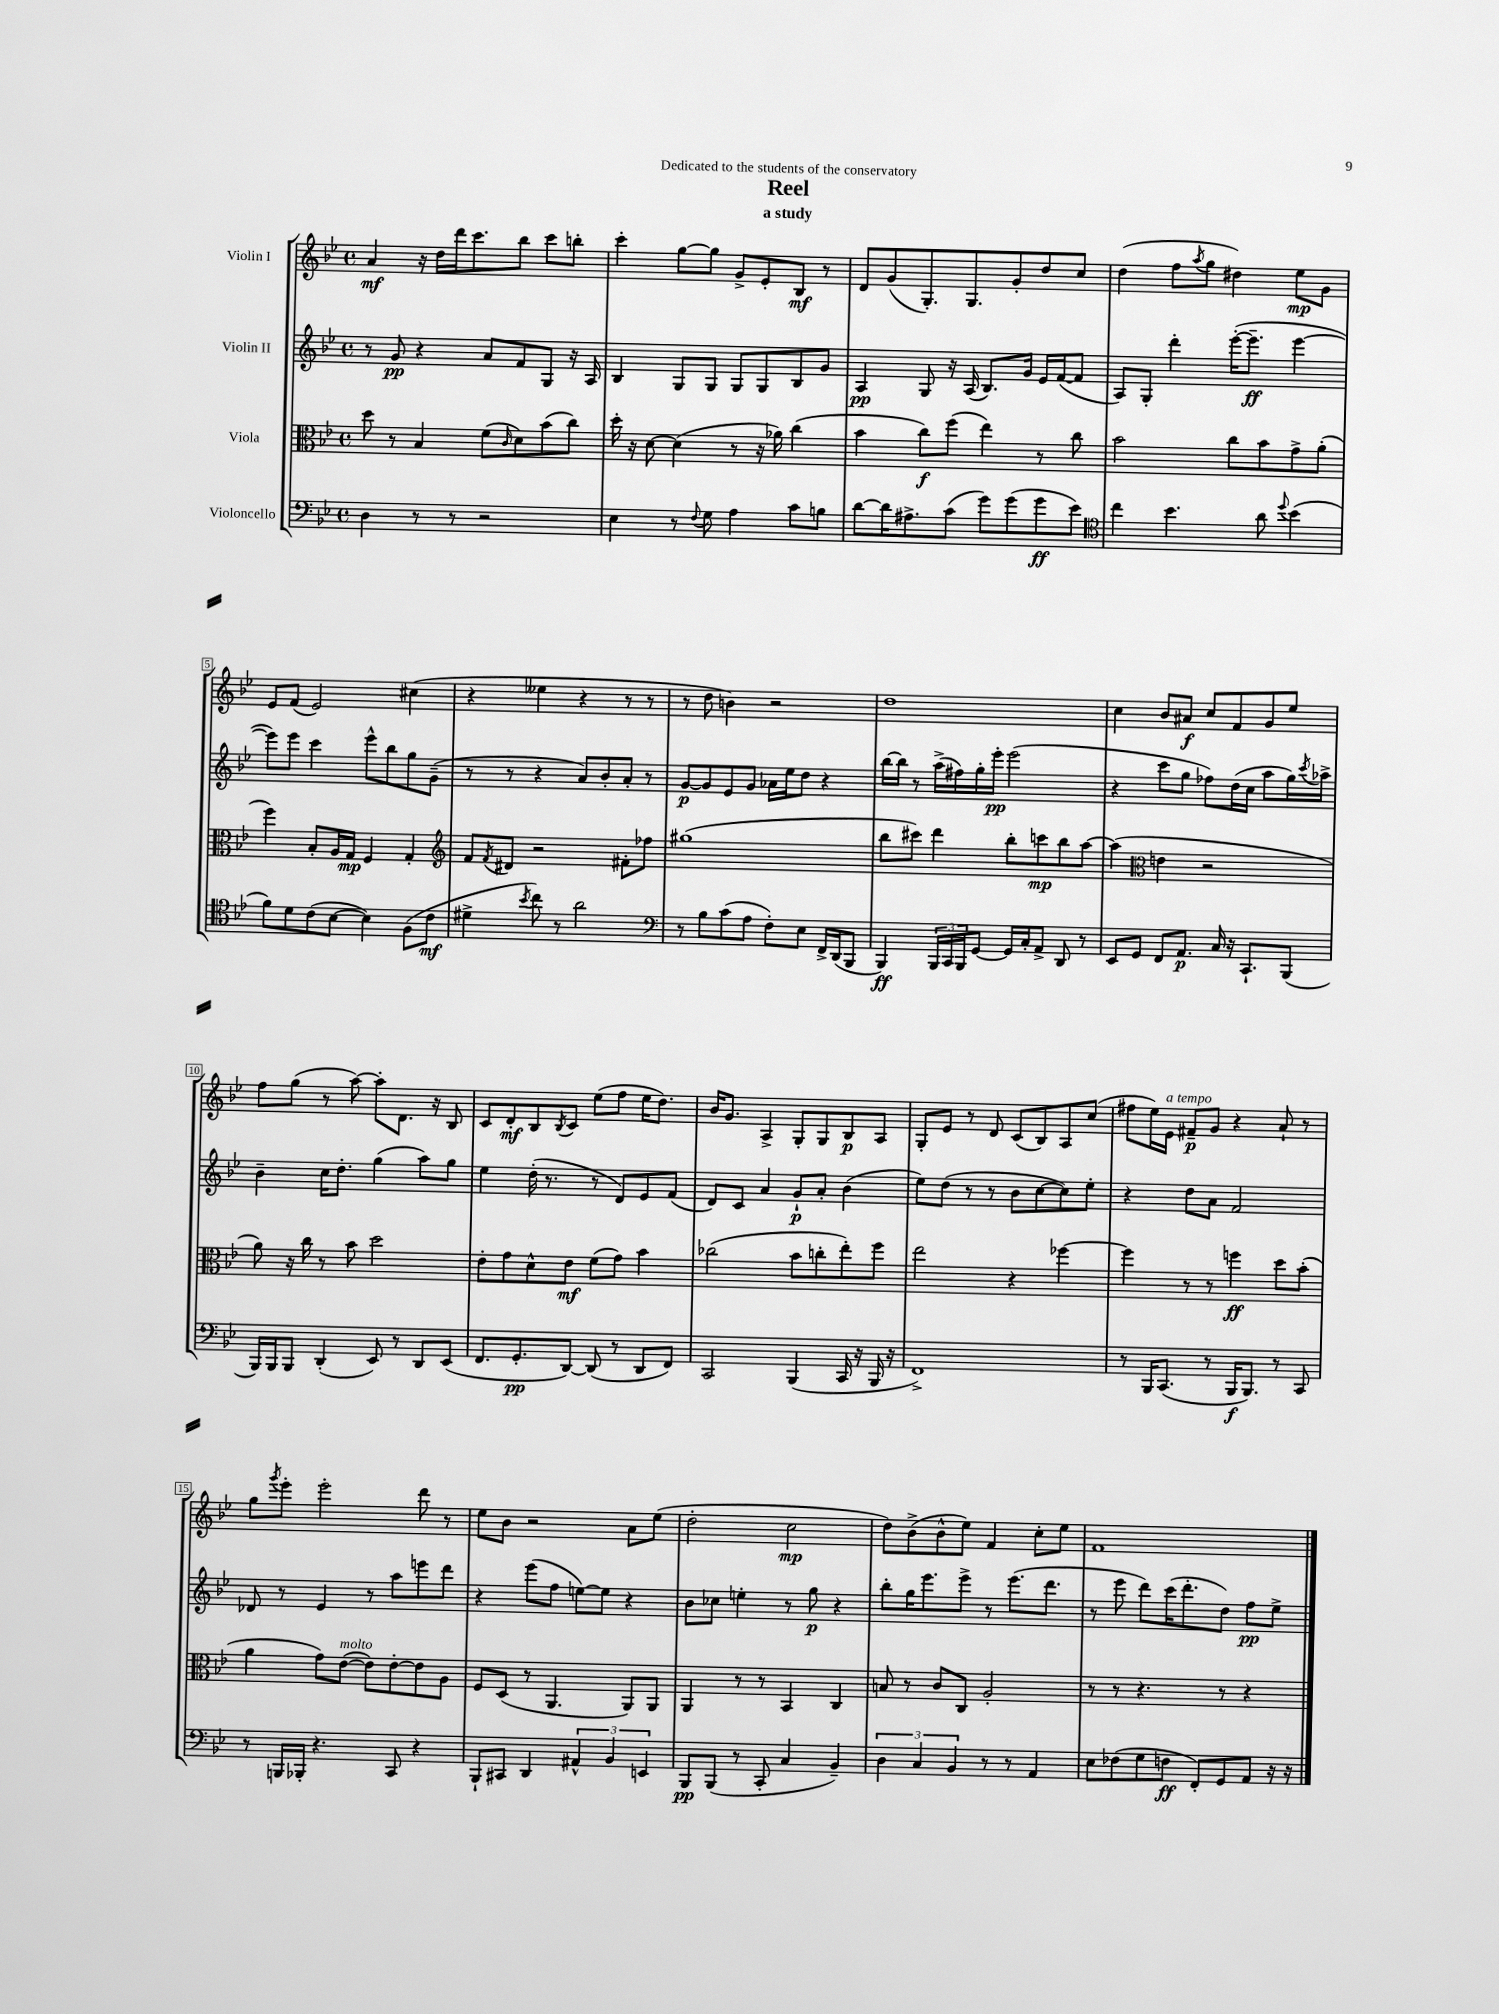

**kern	**dynam	**kern	**dynam	**kern	**dynam	**kern	**dynam
*part4	*part4	*part3	*part3	*part2	*part2	*part1	*part1
*staff4	*staff4	*staff3	*staff3	*staff2	*staff2	*staff1	*staff1
*I"Violoncello	*	*I"Viola	*	*I"Violin II	*	*I"Violin I	*
*clefF4	*	*clefC3	*	*clefG2	*	*clefG2	*
*k[b-e-]	*	*k[b-e-]	*	*k[b-e-]	*	*k[b-e-]	*
*M4/4	*	*M4/4	*	*M4/4	*	*M4/4	*
*met(c)	*	*met(c)	*	*met(c)	*	*met(c)	*
=1	=1	=1	=1	=1	=1	=1	=1
4D\	.	8dd\	.	8r	.	4a/	mf
.	.	8r	.	8g/	pp	.	.
8r	.	4B-/	.	4r	.	16r	.
.	.	.	.	.	.	16dd\LL	.
8r	.	.	.	.	.	16ddd\J	.
.	.	.	.	.	.	8.ccc\	.
2r	.	(8f\L	.	8a/L	.	.	.
.	.	16qqc/	.	.	.	.	.
.	.	8d\)	.	8f/	.	8bb-\J	.
.	.	(8b-\	.	8G/J	.	8ccc\L	.
.	.	8cc\J)	.	16r	.	8bbn'\J	.
.	.	.	.	16A/	.	.	.
=2	=2	=2	=2	=2	=2	=2	=2
4E-\	.	16dd'\	.	4B-/	.	4ccc'\	.
.	.	16r	.	.	.	.	.
.	.	[8d\	.	.	.	.	.
8r	.	(4d\]	.	8G/L	.	[8gg\L	.
8qqF/	.	.	.	.	.	.	.
8G\	.	.	.	8G/J	.	8gg\J]	.
4A\	.	8r	.	8G/L	.	8g^/L	.
.	.	16r	.	8G/	.	8e-'/	.
.	.	16a-X\)	.	.	.	.	.
8c\L	.	(4cc\	.	8B-/	.	8B-/J	mf
8Bn\J	.	.	.	8g/J	.	8r	.
=3	=3	=3	=3	=3	=3	=3	=3
[8d\L	.	4b-\	.	4A/	pp	8d/L	.
16d\K]	.	.	.	.	.	(8g/	.
8.A#X^\	.	.	.	.	.	.	.
.	.	8cc\L)	f	8G/	.	8.G'/)	.
(8c\J	.	(8ff\J	.	16r	.	.	.
.	.	.	.	(16A/	.	8.G/	.
8g\L)	.	4ee-\)	.	8.B-/L)	.	.	.
(8g\	.	.	.	.	.	8g'/	.
.	.	.	.	16g/Jk	.	.	.
8g\	ff	8r	.	16e-/LL	.	8dd/	.
.	.	.	.	([16f/J	.	.	.
8e-\J)	.	8cc\	.	8f/J]	.	8cc/J	.
=4	=4	=4	=4	=4	=4	=4	=4
*clefC4	*	*	*	*	*	*	*
4cc\	.	2b-\	.	8A/L)	.	(4dd\	.
.	.	.	.	8G'/J	.	.	.
4.b-\	.	.	.	4ddd'\	.	8ff\L	.
.	.	.	.	.	.	8qaa/	.
.	.	.	.	.	.	8gg\J	.
.	.	8cc\L	.	([16eee-'\KL	.	4dd#X\)	.
.	.	.	.	8.eee-~\J]	ff	.	.
8a\	.	8b-\	.	.	.	.	.
8qqdd/	.	.	.	.	.	.	.
(4b-\	.	8g^\	.	[4eee-\	.	8ee-\L	mp
.	.	(8a'\J	.	.	.	8g\J	.
!!LO:LB:g=z
=5	=5	=5	=5	=5	=5	=5	=5
8f\L)	.	4ff\)	.	8eee-\L])	.	8e-/L	.
8d\	.	.	.	8eee-\J	.	(8f/J	.
(8c\	.	8B-'/L	.	4ccc\	.	2e-/)	.
[8B-\J	.	16A/L	.	.	.	.	.
.	.	16G/JJ	mp	.	.	.	.
4B-\])	.	4F/	.	8eee-^^\L	.	.	.
.	.	.	.	8bb-\	.	.	.
(8F\L	.	4G'/	.	8gg\	.	(4cc#X\	.
8c\J	mf	.	.	(8g~\J	.	.	.
=6	=6	=6	=6	=6	=6	=6	=6
*	*	*clefG2	*	*	*	*	*
4d#X^\	.	8f/L	.	8r	.	4r	.
.	.	8qf/	.	.	.	.	.
.	.	8d#X/J	.	8r	.	.	.
8qb-/	.	.	.	.	.	.	.
8cc\)	.	2r	.	4r	.	4ee--X\	.
8r	.	.	.	.	.	.	.
2a\	.	.	.	8a/L)	.	4r	.
.	.	.	.	8b-'/	.	.	.
.	.	8f#X'\L	.	8a'/J	.	8r	.
.	.	8ff-X\J	.	8r	.	8r	.
=7	=7	=7	=7	=7	=7	=7	=7
*clefF4	*	*	*	*	*	*	*
8r	.	(1gg#X	.	[8g/L	p	8r	.
8B-\L	.	.	.	8g/]	.	8dd\	.
(8c\	.	.	.	8e-/	.	4bn\)	.
8A\J	.	.	.	8g/J	.	.	.
8F'\L)	.	.	.	16a-X\LL	.	2r	.
.	.	.	.	16ee-\J	.	.	.
8E-\J	.	.	.	8dd\J	.	.	.
16FF^/LL	.	.	.	4r	.	.	.
(16DD/J	.	.	.	.	.	.	.
8BBB-/J	.	.	.	.	.	.	.
=8	=8	=8	=8	=8	=8	=8	=8
4BBB-/)	ff	8bb-\L	.	[16bb-\LL	.	1dd	.
.	.	.	.	16bb-\JJ]	.	.	.
.	.	8ccc#X\J)	.	8r	.	.	.
24BBB-/LL	.	4ddd\	.	(16aa^\LL	.	.	.
24CC/	.	.	.	.	.	.	.
.	.	.	.	16ff#X\)	.	.	.
24BBB-/J	.	.	.	.	.	.	.
[8GG/J	.	.	.	16gg'\	.	.	.
.	.	.	.	16eee-'\JJ	pp	.	.
16GG/LL]	.	8bb-'\L	.	(2eee-\	.	.	.
16C'/J	.	.	.	.	.	.	.
8AA^/J	.	8cccn\	mp	.	.	.	.
8DD/	.	8bb-\	.	.	.	.	.
8r	.	[8aa\J	.	.	.	.	.
=9	=9	=9	=9	=9	=9	=9	=9
8EE-/L	.	(4aa\]	.	4r	.	4cc\	.
8GG/J	.	.	.	.	.	.	.
*	*	*clefC3	*	*	*	*	*
8FF/L	.	4en\	.	8ccc\L	.	8b-/L	.
8.AA/J	p	.	.	8gg\J	.	8a#X/J	f
.	.	2r	.	8ff-X\L)	.	8cc/L	.
16C/	.	.	.	.	.	.	.
16r	.	.	.	(16dd\L	.	8f/	.
8.CC`/L	.	.	.	16cc\JJ	.	.	.
.	.	.	.	8aa\L	.	8g/	.
(8BBB-/J	.	.	.	16gg\L)	.	8ee-/J	.
.	.	.	.	8qccc/	.	.	.
.	.	.	.	16aa-X^\JJ	.	.	.
!!LO:LB:g=z
=10	=10	=10	=10	=10	=10	=10	=10
16BBB-/LL)	.	8a\)	.	4b-~\	.	8ff\L	.
16BBB-/J	.	.	.	.	.	.	.
8BBB-/J	.	16r	.	.	.	(8gg\J	.
.	.	16cc\	.	.	.	.	.
(4DD'/	.	8r	.	16cc\KL	.	8r	.
.	.	.	.	8.dd'\J	.	.	.
.	.	8b-\	.	.	.	[8aa\)	.
8EE-/)	.	2dd\	.	(4gg\	.	8aa'\L]	.
8r	.	.	.	.	.	8.d\J	.
8DD/L	.	.	.	8aa\L)	.	.	.
.	.	.	.	.	.	16r	.
(8EE-/J	.	.	.	8gg\J	.	8B-/	.
=11	=11	=11	=11	=11	=11	=11	=11
8.FF/L	.	8e-'\L	.	4ee-\	.	8c/L	.
.	.	8g\	.	.	.	8d'/	mf
8.GG'/	pp	.	.	.	.	.	.
.	.	8d^^\	.	(16dd'\	.	8B-/	.
.	.	.	.	8.r	.	.	.
.	.	.	.	.	.	8qB-/	.
[8DD/J)	.	8e-\J	mf	.	.	8c/J	.
(8DD/]	.	(8f\L	.	8r	.	(8ee-\L	.
8r	.	8g\J)	.	8d/L)	.	8ff\J	.
8DD/L	.	4b-\	.	8e-/	.	16ee-\KL	.
.	.	.	.	.	.	8.dd\J)	.
8FF/J)	.	.	.	(8f/J	.	.	.
=12	=12	=12	=12	=12	=12	=12	=12
2CC/	.	(2cc-X\	.	8d/L)	.	16b-/KL	.
.	.	.	.	.	.	8.g/J	.
.	.	.	.	8c/J	.	.	.
.	.	.	.	4a/	.	4A^/	.
(4BBB-/	.	8b-\L	.	8g`/L	p	8G'/L	.
.	.	8ccn'\	.	8a'/J	.	8G/	.
16CC/	.	8ee-'\)	.	(4b-\	.	8B-/	p
16r	.	.	.	.	.	.	.
16BBB-/	.	8ff\J	.	.	.	8A/J	.
16r	.	.	.	.	.	.	.
=13	=13	=13	=13	=13	=13	=13	=13
1FF^)	.	2ee-\	.	8ee-\L)	.	8G'/L	.
.	.	.	.	(8dd\J	.	8e-/J	.
.	.	.	.	8r	.	8r	.
.	.	.	.	8r	.	8d/	.
.	.	4r	.	8b-\L	.	(8c/L	.
.	.	.	.	[8cc\	.	8B-/)	.
.	.	[4ff-X\	.	8cc\])	.	8A/	.
.	.	.	.	8ee-'\J	.	(8cc/J	.
=14	=14	=14	=14	=14	=14	=14	=14
8r	.	4ff-\]	.	4r	.	8ff#X\L	.
16BBB-/KL	.	.	.	.	.	16ee-\L)	.
!	!	!	!	!	!	!LO:TX:a:i:t=a tempo	!
(8.CC/J	.	.	.	.	.	16e-\JJ	.
.	.	8r	.	8dd\L	.	8f#X~/L	p
8r	.	8r	.	8a\J	.	8g/J	.
16BBB-/KL	f	4ffn\	ff	2f/	.	4r	.
8.BBB-/J)	.	.	.	.	.	.	.
8r	.	8dd\L	.	.	.	8a`/	.
8CC/	.	(8b-'\J	.	.	.	8r	.
!!LO:LB:g=z
=15	=15	=15	=15	=15	=15	=15	=15
8r	.	4a\	.	8d-X/	.	8gg\L	.
.	.	.	.	.	.	8qggg/	.
16BBBn/LL	.	.	.	8r	.	8eee-'\J	.
16BBB-X'/JJ	.	.	.	.	.	.	.
4.r	.	8g\L)	.	4e-/	.	2eee-'\	.
!	!	!LO:TX:a:i:t=molto	!	!	!	!	!
.	.	([8e-\J	.	.	.	.	.
.	.	8e-\L])	.	8r	.	.	.
8CC/	.	[8e-'\	.	8aa\L	.	.	.
4r	.	8e-\]	.	8eeen\	.	8ddd\	.
.	.	8A\J	.	8ddd\J	.	8r	.
=16	=16	=16	=16	=16	=16	=16	=16
8BBB-`/L	.	8F/L	.	4r	.	8ee-\L	.
8CC#X/J	.	(8D/J	.	.	.	8b-\J	.
4DD/	.	8r	.	(8eee-\L	.	2r	.
.	.	4.AA/	.	8ff\J	.	.	.
6AA#X^^/	.	.	.	[8een\L)	.	.	.
.	.	.	.	8ee\J]	.	.	.
6BB-/	.	.	.	.	.	.	.
.	.	8AA/L)	.	4r	.	8a\L	.
6EEn/	.	.	.	.	.	.	.
.	.	8AA/J	.	.	.	(8ee-\J	.
=17	=17	=17	=17	=17	=17	=17	=17
8BBB-/L	pp	4AA/	.	8b-\L	.	2dd'\	.
(8BBB-/J	.	.	.	8cc-X\J	.	.	.
8r	.	8r	.	4een'\	.	.	.
8CC'/	.	8r	.	.	.	.	.
4C/	.	4BB-/	.	8r	.	2cc\	mp
.	.	.	.	8gg\	p	.	.
4BB-~/)	.	4C/	.	4r	.	.	.
=18	=18	=18	=18	=18	=18	=18	=18
6D\	.	8Bn/	.	8bb-'\L	.	8dd\L)	.
.	.	8r	.	16gg\K	.	(8b-^\	.
6C/	.	.	.	.	.	.	.
.	.	.	.	8.eee-\	.	.	.
.	.	8c/L	.	.	.	8b-^^\	.
6BB-/	.	.	.	.	.	.	.
.	.	8C/J	.	8eee-^\J	.	8ee-\J)	.
8r	.	2A'/	.	8r	.	4f/	.
8r	.	.	.	(8.eee-\L	.	.	.
4AA/	.	.	.	.	.	8cc'\L	.
.	.	.	.	8.ddd\J	.	.	.
.	.	.	.	.	.	8ee-\J	.
=19	=19	=19	=19	=19	=19	=19	=19
8E-\L	.	8r	.	8r	.	1f	.
(8F-X\	.	8r	.	8eee-\	.	.	.
8G\	.	4.r	.	8ddd\L)	.	.	.
8Fn\J	ff	.	.	(16ccc\K	.	.	.
.	.	.	.	8.ddd'\	.	.	.
8FF'/L)	.	.	.	.	.	.	.
8GG/	.	8r	.	8dd\J)	.	.	.
8AA/J	.	4r	.	8ff\L	pp	.	.
16r	.	.	.	8ee-^\J	.	.	.
16r	.	.	.	.	.	.	.
==	==	==	==	==	==	==	==
*-	*-	*-	*-	*-	*-	*-	*-
